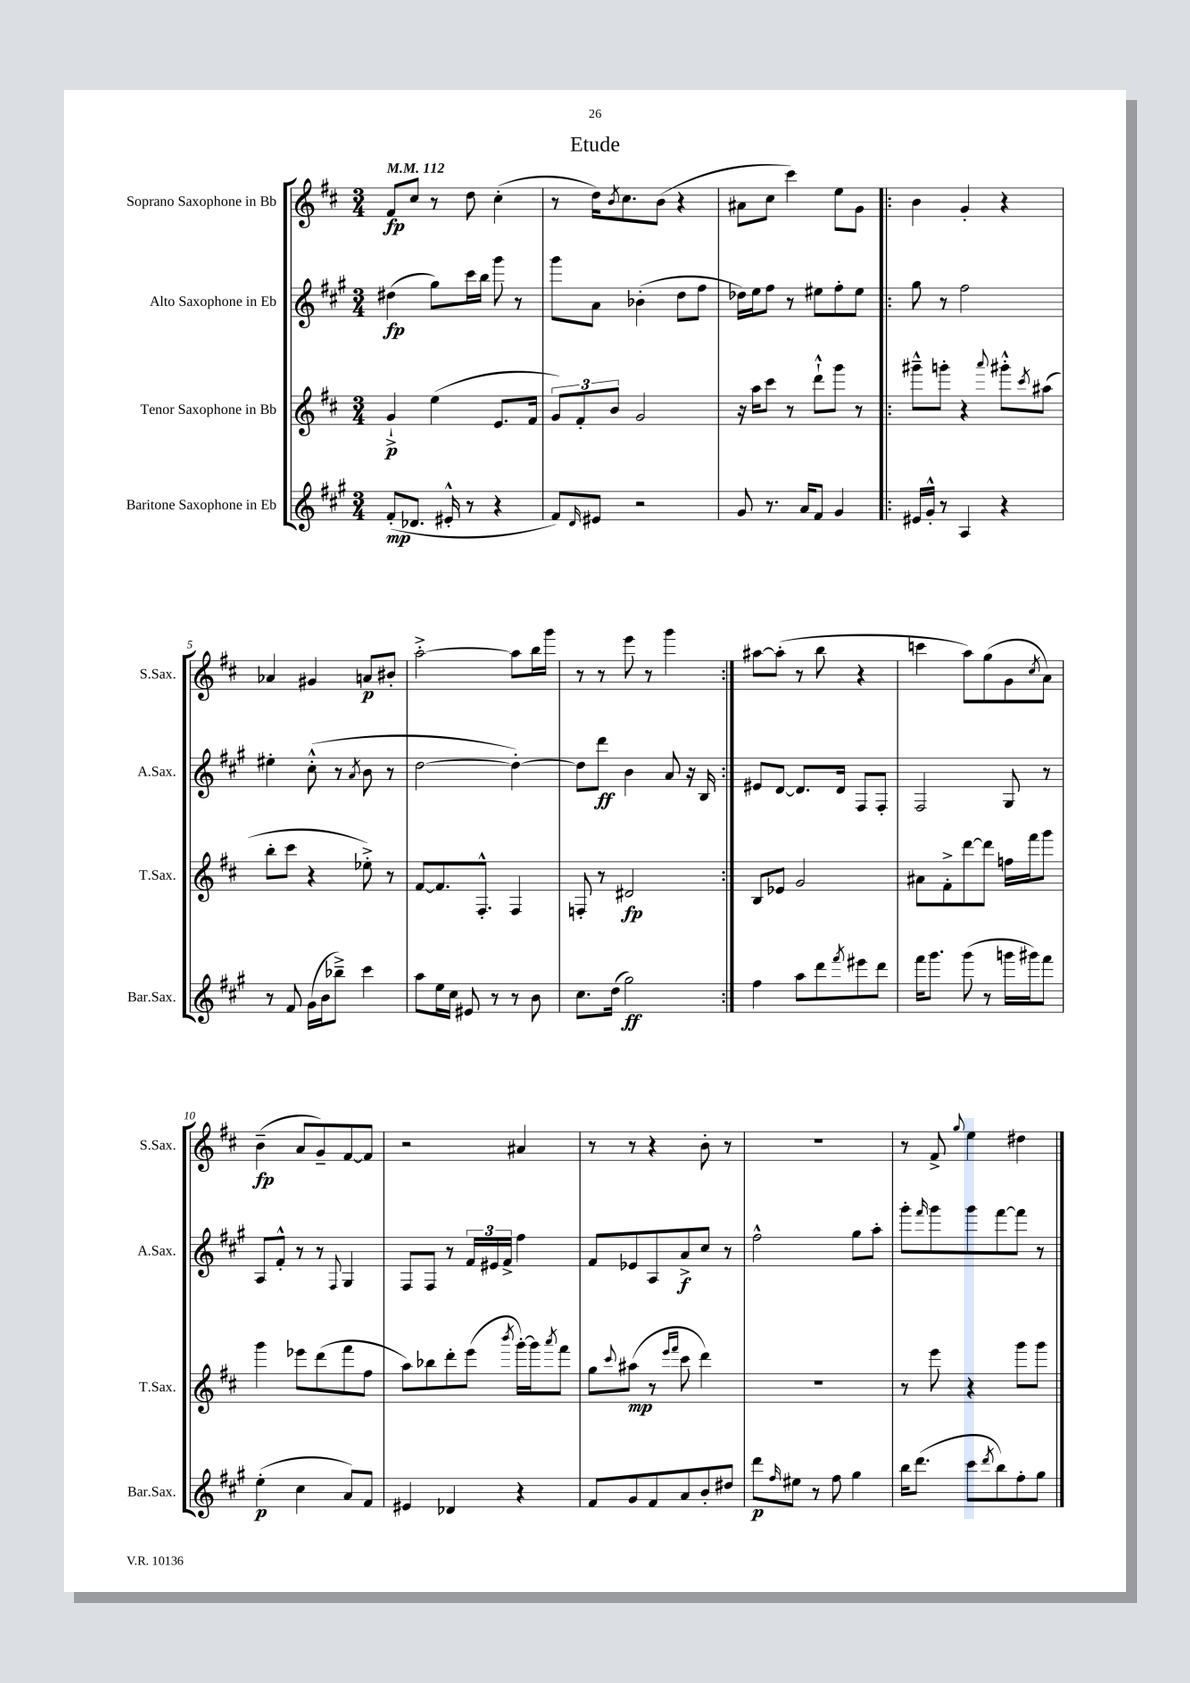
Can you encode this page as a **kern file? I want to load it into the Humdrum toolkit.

**kern	**kern	**kern	**kern
*staff4	*staff3	*staff2	*staff1
*clefG2	*clefG2	*clefG2	*clefG2
*k[f#c#g#]	*k[f#c#]	*k[f#c#g#]	*k[f#c#]
*M3/4	*M3/4	*M3/4	*M3/4
*MM112	*MM112	*MM112	*MM112
(8f#'/L	4g`^/	(4dd#\	8f#/L
8.d-/J	.	.	8cc#/J
.	(4ee\	8gg#\L)	8r
16e#'^^/	.	.	.
8r	.	16ccc#\L	8dd\
.	.	16bb\JJ	.
4r	8.e/L	8ggg#\	(4cc#'\
.	.	8r	.
.	16f#/Jk	.	.
=	=	=	=
8f#/L)	12g/L)	8ggg#\L	8r
.	12f#'/	.	.
16qqd/	.	.	.
8e#/J	.	8a\J	16dd\LK)
.	12b/J	.	.
.	.	.	8qb/
.	.	.	8.cc#\
2r	2g/	(4b-'\	.
.	.	.	(8b\J
.	.	8dd\L	4r
.	.	8ff#\J	.
=	=	=	=
8g#/	16r	16dd-\LL)	8a#\L
.	16aa\LK	16ee\J	.
8.r	8ccc#\J	8ff#\J	8cc#\J
.	8r	8r	4ccc#\)
16a/LK	.	.	.
8f#/J	8ddd`^^\L	8ee#\L	.
4g#/	8ggg\J	8ff#'\	8ee\L
.	8r	8ee#\J	8g\J
=!|:	=!|:	=!|:	=!|:
16e#/LL	8ggg#~^^\L	8gg#\	4b\
16g#'^^/JJ	.	.	.
8r	8ggg'\J	8r	.
4A/	4r	2ff#\	4g'/
.	8qqaaa/	.	.
4r	8ggg#'^^\L	.	4r
.	8qccc#/	.	.
.	(8aa#\J	.	.
=	=	=	=
8r	8bb'\L	4ee#'\	4a-/
8f#/	8ccc#\J	.	.
(16g#\LL	4r	(8cc#'^^\	4g#/
16b\J	.	.	.
8bb-~^\J)	.	8r	.
.	.	8qa/	.
4ccc#\	8ee-'^\)	8b\	8a/L
.	8r	8r	8b#'/J
=	=	=	=
8aa\L	[8f#/L	[2dd\	[2aa'^\
16ee\L	8.f#/]	.	.
16cc#\JJ	.	.	.
8e#/	.	.	.
.	8.F#'^^/J	.	.
8r	.	.	.
8r	4F#/	4dd'\_)	8aa\]L
8b\	.	.	16bb\L
.	.	.	16ggg\JJ
=	=	=	=
8.cc#\L	8F'/	8dd\]L	8r
.	8r	8ddd\J	8r
(16dd\Jk	.	.	.
2gg#\)	2d#/	4b\	8eee\
.	.	.	8r
.	.	8a/	4ggg\
.	.	16r	.
.	.	16B/	.
=:|!	=:|!	=:|!	=:|!
4ff#\	8B/L	8e#/L	[8aa#\L
.	8e-/J	[8d/J	(8aa#'\]J
8aa\L	2g/	8.d/]L	8r
8ddd\	.	.	8bb\
.	.	16d/Jk	.
8qfff#/	.	.	.
8eee#\	.	8F#/L	4r
8ddd\J	.	8F#'/J	.
=	=	=	=
16fff#\LK	8a#\L	2F#/	4ccc\
8.ggg#\J	.	.	.
.	8f#'^\	.	.
(8ggg#\	[8ddd\	.	8aa\L)
8r	8ddd\]J	.	(8gg\
16ggg\LL	16ff\LL	8G#/	8g\
16ggg#\J)	16fff#\J	.	.
.	.	.	8qcc#/
8fff#\J	8ggg\J	8r	8a\J)
=	=	=	=
(4ee'\	4ggg\	8A/L	(4b~\
.	.	8f#'^^/J	.
4cc#\	8eee-\L	8r	8a/L
.	(8ddd\	8r	8g~/)
.	.	8qqF#/	.
8a/L)	8fff#\	4G#/	[8f#/
8f#/J	8ff#\J	.	8f#/]J
=	=	=	=
4e#/	8aa\L)	8F#/L	2r
.	8bb-\	8F#/J	.
4d-/	8ddd'\	8r	.
.	(8eee\J	24f#/LL	.
.	.	24e#/	.
.	.	24f#^/JJ	.
.	8qbbb/	.	.
4r	[16ggg'\LL)	4ff#\	4a#/
.	16ggg\]J	.	.
.	8qaaa/	.	.
.	8fff#\J	.	.
=	=	=	=
8f#/L	8gg\L	8f#/L	8r
.	8qqccc#/	.	.
8g#/	(8aa#\J	8e-/	8r
8f#/	8r	8A/	4r
.	16qqeee/LL	.	.
.	16qqfff#/JJ	.	.
8a/	8ccc#\	8a^/	.
8b'/	4ddd\)	8cc#/J	8b'\
8dd#/J	.	8r	8r
=	=	=	=
8ddd\L	2.r	2ff#^^\	2.r
16qqff#/	.	.	.
8ee#\J	.	.	.
8r	.	.	.
8ff#\	.	.	.
4gg#\	.	8gg#\L	.
.	.	8aa'\J	.
=	=	=	=
16bb\LK	8r	8ggg#'\L	8r
(8.ddd\J	.	.	.
.	.	16qqfff#/	.
.	8eee\	8ggg#\	8f#^/
.	.	.	8qqgg/
8ccc#\L	4r	8ggg#\	4ee\
8qddd/	.	.	.
8bb\)	.	[8fff#\	.
8ff#'\	8ggg\L	8fff#\]J	4dd#\
8gg#\J	8ggg\J	8r	.
==	==	==	==
*-	*-	*-	*-
